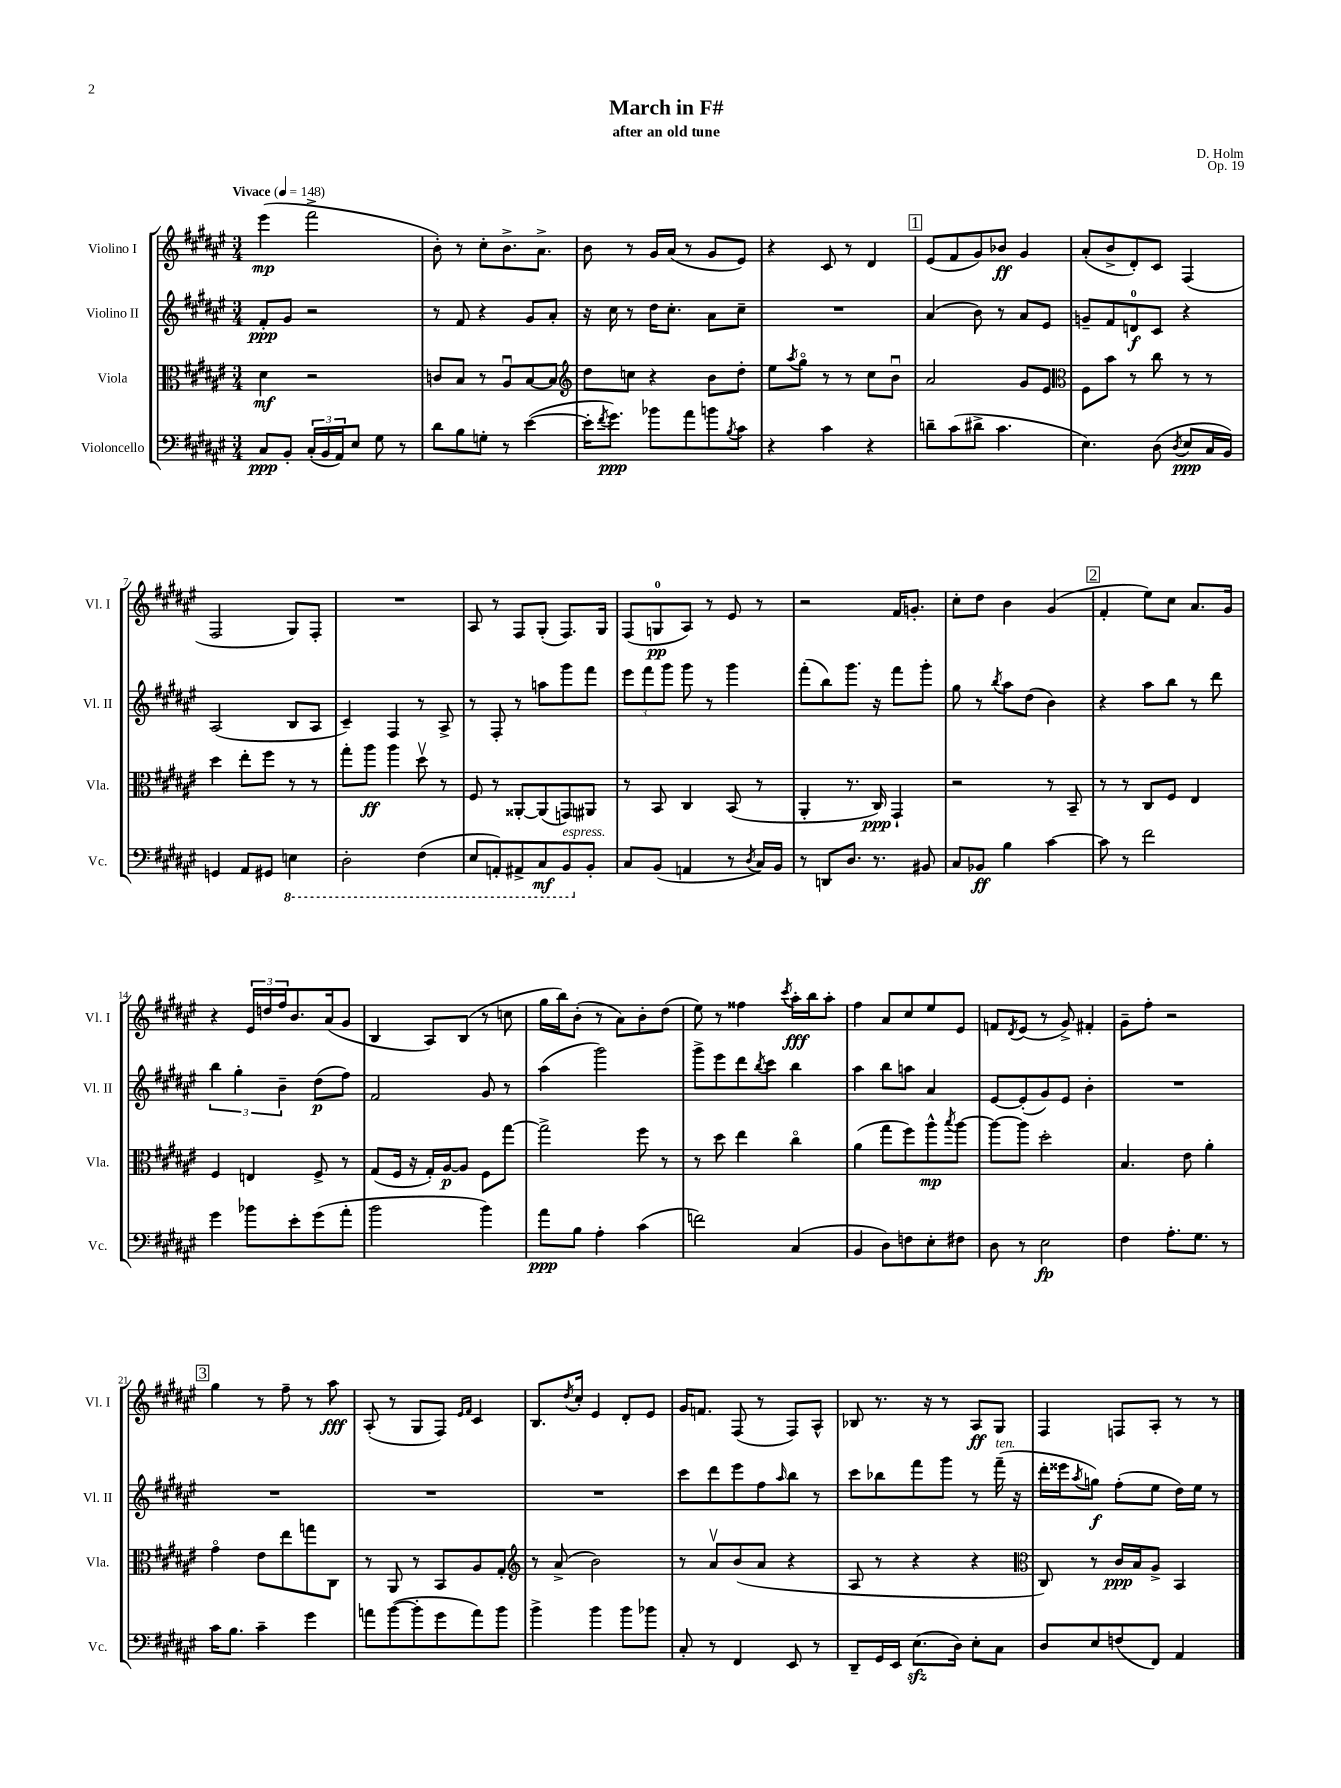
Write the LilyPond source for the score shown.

\header { title = "March in F#" composer = "D. Holm" subtitle = "after an old tune" opus = "Op. 19" }
<<
\new StaffGroup <<
\new Staff = "s0" \with { instrumentName = "Violino I" shortInstrumentName = "Vl. I" } {
    \clef treble \key fis \major \numericTimeSignature \time 3/4 \tempo "Vivace" 4 = 148
    eis'''4\mp( fis'''2-> |
    b'8-.) r8 cis''8-. b'8.-> ais'8.-> |
    b'8 r8 gis'16 ais'16( r8 gis'8 eis'8) |
    r4 cis'8 r8 dis'4 |
    \mark \markup { \box "1" } eis'8( fis'8 gis'8) bes'8\ff gis'4 |
    ais'8-.( b'8-> dis'8-.) cis'8 fis4( |
    fis2 gis8) fis8-. |
    R2. |
    ais8 r8 fis8 gis8-.( fis8.) gis16 |
    fis8( g8-0\pp ais8) r8 eis'8 r8 |
    r2 fis'16 g'8.-. |
    cis''8-. dis''8 b'4 gis'4( |
    \mark \markup { \box "2" } fis'4-. eis''8) cis''8 ais'8. gis'16 |
    r4 \tuplet 3/2 { eis'16 d''16 fis''16 } b'8. ais'16( gis'8 |
    b4 ais8) b8( r8 c''8 |
    gis''16 b''16) b'8-.( r8 ais'8) b'8-. dis''8( |
    eis''8) r8 fisis''4 \acciaccatura { cis'''8 } ais''16-.\fff b''16 ais''8-. |
    fis''4 ais'8 cis''8 eis''8 eis'8 |
    f'8 \acciaccatura { dis'8 } eis'8( r8 gis'8->) fis'4-. |
    gis'8-- fis''8-. r2 |
    \mark \markup { \box "3" } gis''4 r8 fis''8-- r8 ais''8\fff |
    ais8-.( r8 gis8 fis8) \grace { eis'16 fis'16 } cis'4 |
    b8. \acciaccatura { dis''8 } cis''16-. eis'4 dis'8-. eis'8 |
    gis'16 f'8. fis8( r8 fis8) ais8-^ |
    bes8 r8. r16 r8 ais8\ff gis8 |
    fis4 f8 ais8-. r8 r8 \bar "|." |
}
\new Staff = "s1" \with { instrumentName = "Violino II" shortInstrumentName = "Vl. II" } {
    \clef treble \key fis \major \numericTimeSignature \time 3/4
    fis'8-.\ppp gis'8 r2 |
    r8 fis'8 r4 gis'8 ais'8-. |
    r16 cis''16 r8 dis''16 cis''8.-. ais'8 cis''8-- |
    R2. |
    \mark \markup { \box "1" } ais'4( b'8) r8 ais'8 eis'8 |
    g'8-- fis'8 d'8-0\f cis'8 r4 |
    ais2( b8 ais8 |
    cis'4--) fis4 r8 ais8-> |
    r8 fis8-. r8 a''8 gis'''8 fis'''8 |
    \tuplet 3/2 { eis'''8 fis'''8 gis'''8 } gis'''8 r8 gis'''4 |
    fis'''8-.( b''8) gis'''8. r16 fis'''8 gis'''8-. |
    gis''8 r8 \acciaccatura { b''8 } ais''8 dis''8( b'4) |
    \mark \markup { \box "2" } r4 ais''8 b''8 r8 dis'''8 |
    \tuplet 3/2 { b''4 gis''4-. b'4-- } dis''8\p( fis''8) |
    fis'2 gis'8 r8 |
    ais''4( gis'''2) |
    gis'''8-> eis'''8 dis'''8 \acciaccatura { b''8 } cis'''8 b''4 |
    ais''4 b''8 a''8 ais'4 |
    eis'8~ eis'8-.( gis'8) eis'8 b'4-. |
    R2. |
    \mark \markup { \box "3" } R2. |
    R2. |
    R2. |
    cis'''8 dis'''8 eis'''8 fis''8 \grace { ais''16 } b''8 r8 |
    cis'''8 bes''8 fis'''8 gis'''8 r8 fis'''16--^\markup { \italic "ten." }( r16 |
    dis'''16-. eisis'''16 \acciaccatura { ais''8 } g''8\f) fis''8-.( eis''8 dis''16) eis''16 r8 \bar "|." |
}
\new Staff = "s2" \with { instrumentName = "Viola" shortInstrumentName = "Vla." } {
    \clef alto \key fis \major \numericTimeSignature \time 3/4
    dis'4\mf r2 |
    c'8 b8 r8 ais8\downbow b8~ b8 |
    \clef treble dis''8 c''8 r4 b'8 dis''8-. |
    eis''8 \acciaccatura { ais''8 } gis''8\flageolet r8 r8 cis''8 b'8\downbow |
    \mark \markup { \box "1" } ais'2 gis'8 eis'8 |
    \clef alto fis8 b'8 r8 cis''8 r8 r8 |
    dis''4 eis''8-. fis''8 r8 r8 |
    gis''8-. ais''8\ff ais''4 dis''8\upbow r8 |
    fis8 r8 aisis,8~-. aisis,8( g,8) ais,8 |
    r8 b,8 cis4 b,8( r8 |
    ais,4-. r8. cis16\ppp) gis,4-! |
    r2 r8 b,8-- |
    \mark \markup { \box "2" } r8 r8 cis8 fis8 eis4 |
    fis4 e4 fis8-> r8 |
    gis8( fis16 r16 gis16-.) ais16~\p ais8 fis8 gis''8~ |
    gis''2-> fis''8 r8 |
    r8 dis''8 eis''4 cis''4\flageolet |
    ais'4( gis''8 fis''8) ais''8-^\mp \acciaccatura { b''8 } ais''8~ |
    ais''8~ ais''8 dis''2-. |
    b4. eis'8 ais'4-. |
    \mark \markup { \box "3" } gis'4\flageolet eis'8 eis''8 g''8 cis8 |
    r8 ais,8 r8 b,8 ais8 gis8-. |
    \clef treble r8 ais'8->( b'2) |
    r8 ais'8\upbow b'8( ais'8 r4 |
    ais8 r8 r4 r4 |
    \clef alto cis8) r8 cis'16\ppp b16 ais8-> b,4 \bar "|." |
}
\new Staff = "s3" \with { instrumentName = "Violoncello" shortInstrumentName = "Vc." } {
    \clef bass \key fis \major \numericTimeSignature \time 3/4
    cis8\ppp b,8-. \tuplet 3/2 { cis16-.( b,16 ais,16) } eis8 gis8 r8 |
    dis'8 b8 g8-. r8 eis'4~( |
    eis'16-. \acciaccatura { fis'8 } gis'8.\ppp) bes'8 ais'8 b'8 \acciaccatura { b8 } cis'8 |
    r4 cis'4 r4 |
    \mark \markup { \box "1" } d'8-- cis'8( dis'8-> cis'4. |
    eis4.) dis8( \acciaccatura { dis8 } eis8\ppp cis16 b,16) |
    g,4 ais,8 gis,8 \ottava #-1 e,4 |
    dis,2-. fis,4( |
    eis,8 a,,8-.) ais,,8-> cis,8\mf b,,8^\markup { \italic "espress." } \ottava #0 b,8-. |
    cis8 b,8( a,4 r8 \acciaccatura { dis8 } cis16) b,16 |
    r8 d,8 dis8. r8. bis,8 |
    cis8 bes,8\ff b4 cis'4~ |
    \mark \markup { \box "2" } cis'8 r8 fis'2 |
    gis'4 bes'8 eis'8-. gis'8( ais'8-. |
    b'2 b'4) |
    ais'8\ppp b8 ais4-. cis'4( |
    f'2) cis4( |
    b,4 dis8) f8 eis8-. fis8 |
    dis8 r8 eis2\fp |
    fis4 ais8.-. gis8. r8 |
    \mark \markup { \box "3" } cis'16 b8. cis'4-- gis'4 |
    a'8 b'8~( b'8-. gis'8 a'8) b'8 |
    b'4-> b'4 b'8 bes'8 |
    cis8-. r8 fis,4 eis,8 r8 |
    dis,8-- gis,16 eis,16 eis8.\sfz( dis16) eis8-. cis8 |
    dis8 eis8 f8( fis,8) ais,4 \bar "|." |
}
>>
>>
